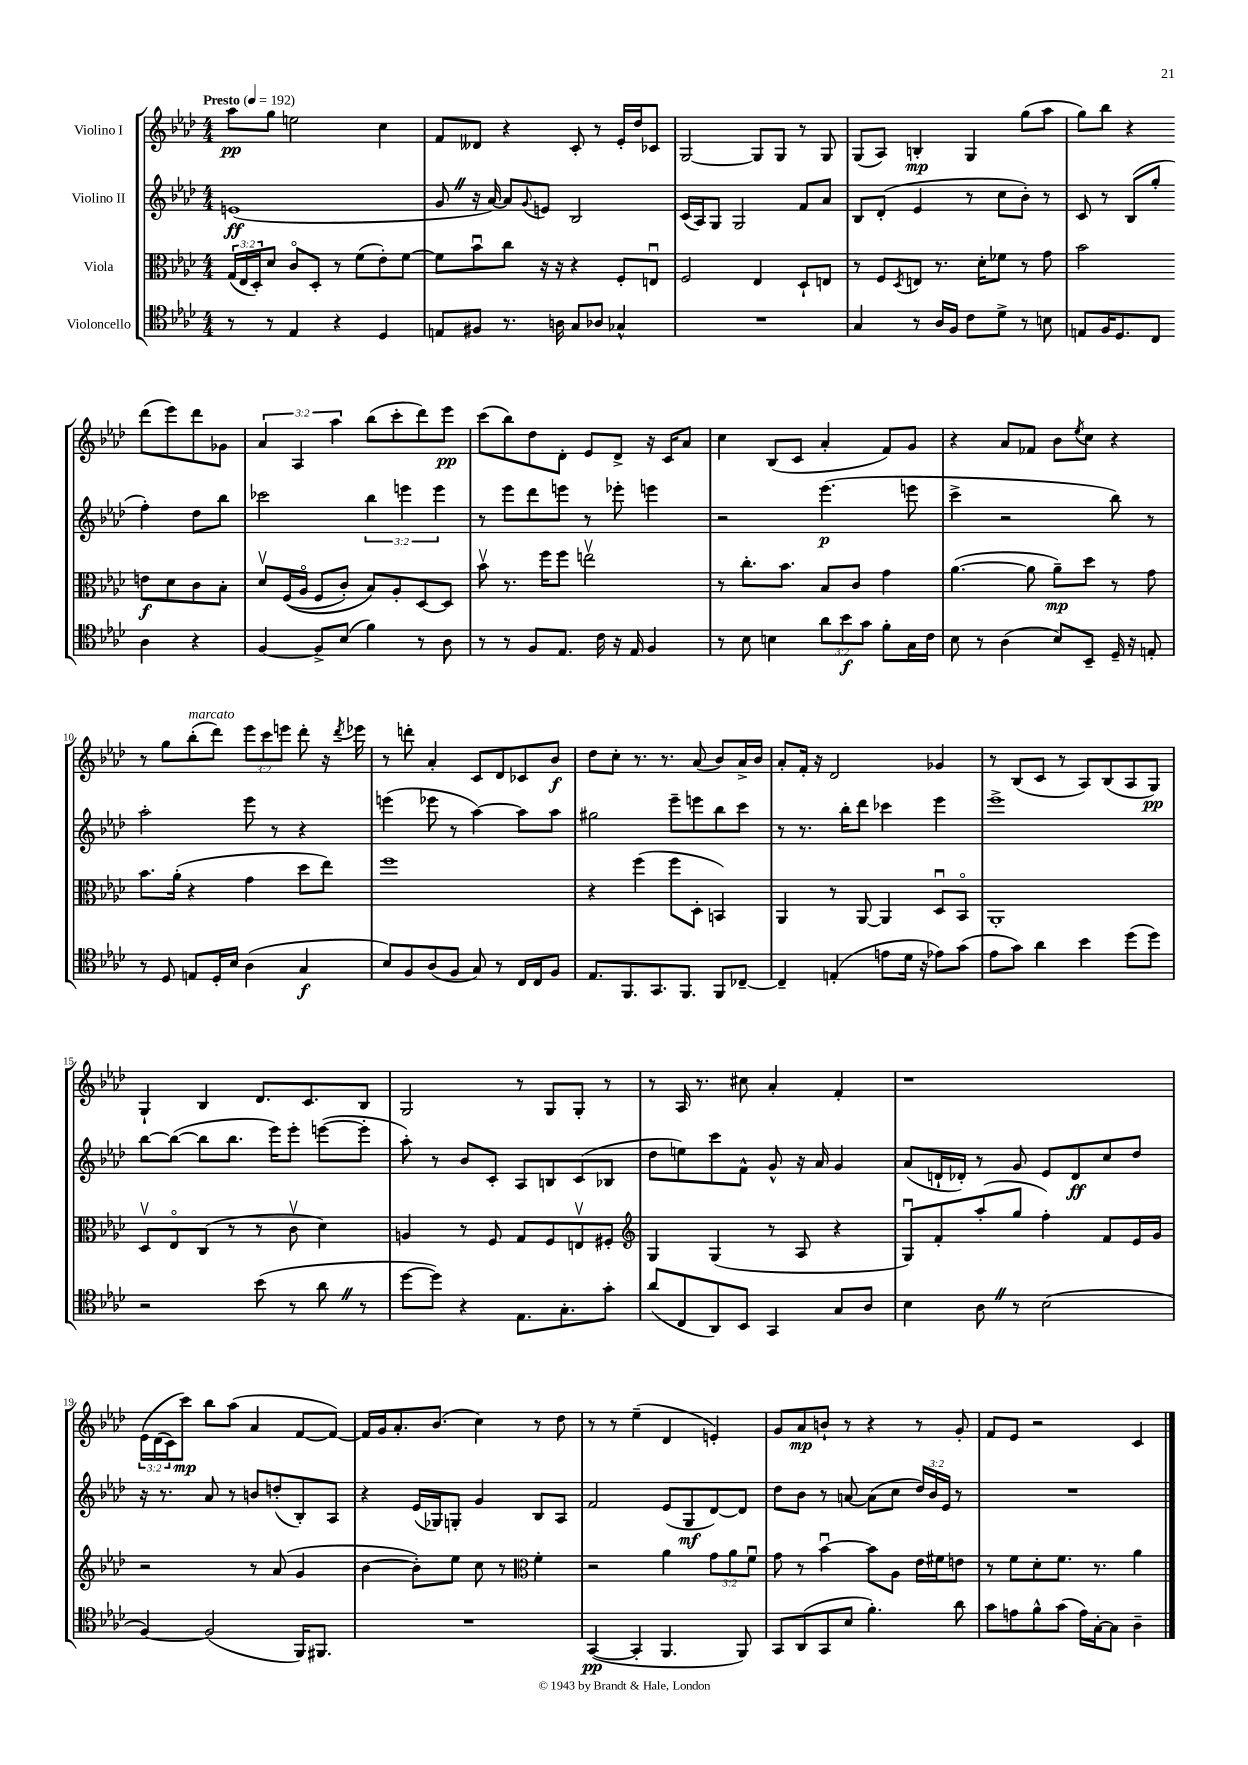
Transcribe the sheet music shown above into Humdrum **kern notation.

**kern	**kern	**kern	**kern
*staff4	*staff3	*staff2	*staff1
*clefC4	*clefC3	*clefG2	*clefG2
*k[b-e-a-d-]	*k[b-e-a-d-]	*k[b-e-a-d-]	*k[b-e-a-d-]
*M4/4	*M4/4	*M4/4	*M4/4
*MM192	*MM192	*MM192	*MM192
8r	(24G/LL	(1e	8aa-\L
.	24E-/	.	.
.	24D-'/J)	.	.
8r	8d-/J	.	8gg\J
4E-/	8co/L	.	2ee\
.	8D-'/J	.	.
4r	8r	.	.
.	(8f\L	.	.
4D-/	8e-'\)	.	4cc\
.	[8f\J	.	.
=	=	=	=
8E/L	8f\]L	8g/	8f/L
8F#/J	8b-u\	16r	8d--/J
.	.	[16a-/)	.
8.r	8cc\J	8a-/]L	4r
.	.	8qqg/	.
.	16r	8e/J	.
16A\	16r	.	.
8G/L	4r	2B-/	8c'/
8A-/J	.	.	8r
4G-^^/	8F'/L	.	16e-'/LL
.	.	.	16dd-/J
.	8Eu/J	.	8c-/J
=	=	=	=
1r	2F/	(16c/LL	[2G/
.	.	16A-/J)	.
.	.	8G/J	.
.	.	2G/	.
.	4E-/	.	8G/]L
.	.	.	8G/J
.	8D-`/L	8f/L	8r
.	8E/J	8a-/J	8G/
=	=	=	=
4G/	8r	8B-/L	(8G/L
.	8F/L	(8d-'/J	8A-/J)
.	8qD-/	.	.
8r	8E/J	4e-/	4B'/
16A-/LL	8.r	.	.
16F/JJ	.	.	.
8c\L	.	8r	4G/
.	16d-'\LK	.	.
8d-^\J	8f-\J	8cc\L	.
8r	8r	8b-'\J)	(8gg\L
8B\	8g\	8r	8aa-\J
=	=	=	=
8E/L	2b-\	8c/	8gg\L)
16F/K	.	8r	8bb-\J
8.D-/	.	.	.
.	.	(8B-/L	4r
8C/J	.	8gg'/J	.
4A-\	8e\L	4ff'\)	(8ddd-\L
.	8d-\	.	8eee-\)
4r	8c\	8dd-\L	8ddd-\
.	8B-'\J	8bb-\J	8g-\J
=	=	=	=
[4F/	8d-v/L	2ccc-\	6a-/
.	&((16F/L	.	.
.	.	.	6A-/
.	16A-o/JJ	.	.
8F^/]L	8F/L	.	.
.	.	.	6aa-\
(8B-/J	8c'/J)	.	.
4f\)	8B-/L&)	6bb-\	(8bb-\L
.	8A-'/	.	8ccc'\
.	.	6eee\	.
8r	[8D-/	.	8ddd-\)
.	.	6eee\	.
8A-\	8D-/]J	.	8eee-\J
=	=	=	=
8r	8b-v\	8r	(8ccc\L
8r	8.r	8eee-\L	8bb-\)
8F/L	.	8ddd-\	8dd-\
.	16ff\LK	.	.
8.E-/J	8ff\J	8eee\J	8d-'\J
.	2eev\	8r	8e-/L
16c\	.	.	.
16r	.	8eee-'\	8d-^/J
16E-/	.	.	.
4F/	.	4eee\	16r
.	.	.	16c/LK
.	.	.	8a-/J
=	=	=	=
8r	8r	2r	4cc\
8B-\	8.cc'\L	.	.
4B\	.	.	(8B-/L
.	8.b-\J	.	.
.	.	.	8c/J
12a-\L	8B-/L	(4.eee-\	4a-'/
12b-\	.	.	.
.	8c/J	.	.
12g\J	.	.	.
8f'\L	4g\	.	8f/L)
16G\L	.	8eee\	8g/J
16c\JJ	.	.	.
=	=	=	=
8B-\	([4.a-\	4ccc^\	4r
8r	.	.	.
(4A-\	.	2r	8a-/L
.	8a-\]	.	8f-/J
8B-/L)	8a-~\L)	.	8b-\L
.	.	.	8qee-/
8BB-~/J	8dd-\J	.	8cc\J
16D-~/	8r	8bb-\)	4r
16r	.	.	.
8E'/	8g\	8r	.
=	=	=	=
8r	8.b-\L	2aa-'\	8r
8D-/	.	.	8gg\L
.	(16a-'\Jk	.	.
8E/L	4r	.	(8bb-'\
16D-'/L	.	.	8ddd-\J)
16B-/JJ	.	.	.
(4A-\	4g\	8eee-\	12eee-\L
.	.	.	12ccc\
.	.	8r	.
.	.	.	12eee\J
4G/	8dd-\L	4r	8ddd-'\
.	8ee-\J)	.	16r
.	.	.	8qddd-/
.	.	.	16eee-\
=	=	=	=
8B-/L)	1ff	(4eee\	8r
8F/	.	.	8ddd'\
(8A-/	.	8eee-\	4a-'/
8F/J	.	8r	.
8G/)	.	[4aa-\)	8c/L
8r	.	.	8d-/
16C/LL	.	8aa-\]L	8c-/
16C/J	.	.	.
8F/J	.	8aa-\J	8b-/J
=	=	=	=
8.E-/L	4r	2gg#\	8dd-\L
.	.	.	8cc'\J
8.FF/	.	.	.
.	(4ff\	.	8.r
8.GG/	.	.	.
.	.	.	8.r
.	8ff\L	8eee-~\L	.
8.FF/J	.	.	.
.	8D-'\J	8eee\	(8a-/
8FF/L	4BB/)	8bb-\	8b-/L)
[8C-~/J	.	8ccc\J	16a-^/L
.	.	.	16b-/JJ
=	=	=	=
4C-~/]	4AA-/	8r	8a-'/L
.	.	8.r	16f'/Jk
.	.	.	16r
(4E'/	8r	.	2d-/
.	.	16bb-'\LK	.
.	[8AA-/	8ddd-\J	.
8e\L	4AA-/]	4ccc-\	.
16d-\Jk	.	.	.
16r	.	.	.
8e-\L)	8D-u/L	4eee-\	4g-/
(8g\J	8BB-o/J	.	.
=	=	=	=
8e-\L	1AA-'	1eee-^	8r
8g\J)	.	.	(8B-/L
4a-\	.	.	8c/J
.	.	.	8r
4b-\	.	.	8A-/L)
.	.	.	(8B-/
(8dd-\L	.	.	8A-/
8dd-\J)	.	.	8G/J)
=	=	=	=
2r	8D-v/L	[8bb-\L	4G`/
.	8E-o/	(8bb-\_J	.
.	(8C/J	8bb-\]L	4B-/
.	8r	8.bb-\J	.
(8b-\	8r	.	8.d-/L
.	.	16eee-\LK)	.
8r	8cv\	8eee-'\J	.
.	.	.	8.c/
8a-\	4d-\)	([8eee\L	.
8r	.	8eee'\]J	8B-/J
=	=	=	=
[8dd-\L	4A/	8aa-'\)	2G/
8dd-\]J)	.	8r	.
4r	8r	8b-/L	.
.	8F/	8c'/J	.
8.E-\L	8G/L	8A-/L	8r
.	8F/	8B/	8G/L
8.G'\	.	.	.
.	8Ev/	(8c/	8G'/J
8g'\J	8F#'/J	8B-/J	8r
=	=	=	=
*	*clefG2	*	*
(8a-/L	4G/	8dd-\L	8r
8C/	.	8ee\)	16A-/
.	.	.	8.r
8AA-/)	(4G/	8ccc\	.
8BB-/J	.	8f^^\J	8cc#\
4GG/	8r	8g^^/	4a-'/
.	8A-/	16r	.
.	.	16a-/	.
8G/L	4r	4g/	4f'/
8A-/J	.	.	.
=	=	=	=
4B-\	8Gu/L)	(8a-/L	1r
.	8f'/	16d`/L	.
.	.	16d-'/JJ)	.
8A-\	(8aa-'/	8r	.
8r	8gg/J	8g/	.
(2B-\	4ff'\)	8e-/L	.
.	.	8d-/	.
.	8f/L	8cc/	.
.	16e-/L	8dd-/J	.
.	16g/JJ	.	.
=	=	=	=
[4F/)	2r	16r	&(24e-\LL
.	.	.	(24d-\
.	.	8.r	.
.	.	.	24c\J)
.	.	.	8ccc\J&)
(2F/]	.	8a-/	8bb-\L
.	.	8r	(8aa-\J
.	8r	8b/L	4a-/
.	(8a-/	(8dd'/	.
16FF/LK)	4g/	8B-'/)	[8f/L
8.FF#/J	.	.	.
.	.	8A-/J	8f/_J)
=	=	=	=
1r	[4b-\	4r	16f/]LL
.	.	.	16g/J
.	.	.	8.a-'/
.	8b-'\]L)	(16e-/LL	.
.	.	16G-/J)	(8.b-/J
.	8ee-\J	8G'/J	.
.	8cc\	4g/	4cc\)
.	8r	.	.
*	*clefC3	*	*
.	4f'\	8B-/L	8r
.	.	8A-/J	8dd-\
=	=	=	=
([4GG/	2r	2f/	8r
.	.	.	8r
4GG'/]	.	.	(4ee-~\
4.FF/	4a-\	(8e-/L	4d-/
.	.	8G/	.
.	12g\L	[8d-/)	4e'/)
.	12a-\	.	.
8FF/)	.	8d-/]J	.
.	12fu\J	.	.
=	=	=	=
8GG/L	8g\	8dd-\L	8g/L
(8AA-/	8r	8b-\J	8a-/
8GG/	[4b-u\	8r	8b`/J
8B-/J	.	[8a/	8r
4.f'\)	8b-\]L	(8a\]L	4r
.	8A-\J	8cc\J	.
.	16e-\LL	24dd-/LL)	8r
.	.	24b-/	.
.	16f#\J	.	.
.	.	24e-/JJ	.
8a-\	8e\J	8r	8g'/
=	=	=	=
8g\L	8r	1r	8f/L
8e\	8f\L	.	8e-/J
8f^^\	8d-'\	.	2r
(8g\J	8.f\J	.	.
16e\LL)	.	.	.
[16G'\J	8.r	.	.
8G\]J	.	.	.
4A-~\	4a-\	.	4c/
==	==	==	==
*-	*-	*-	*-
